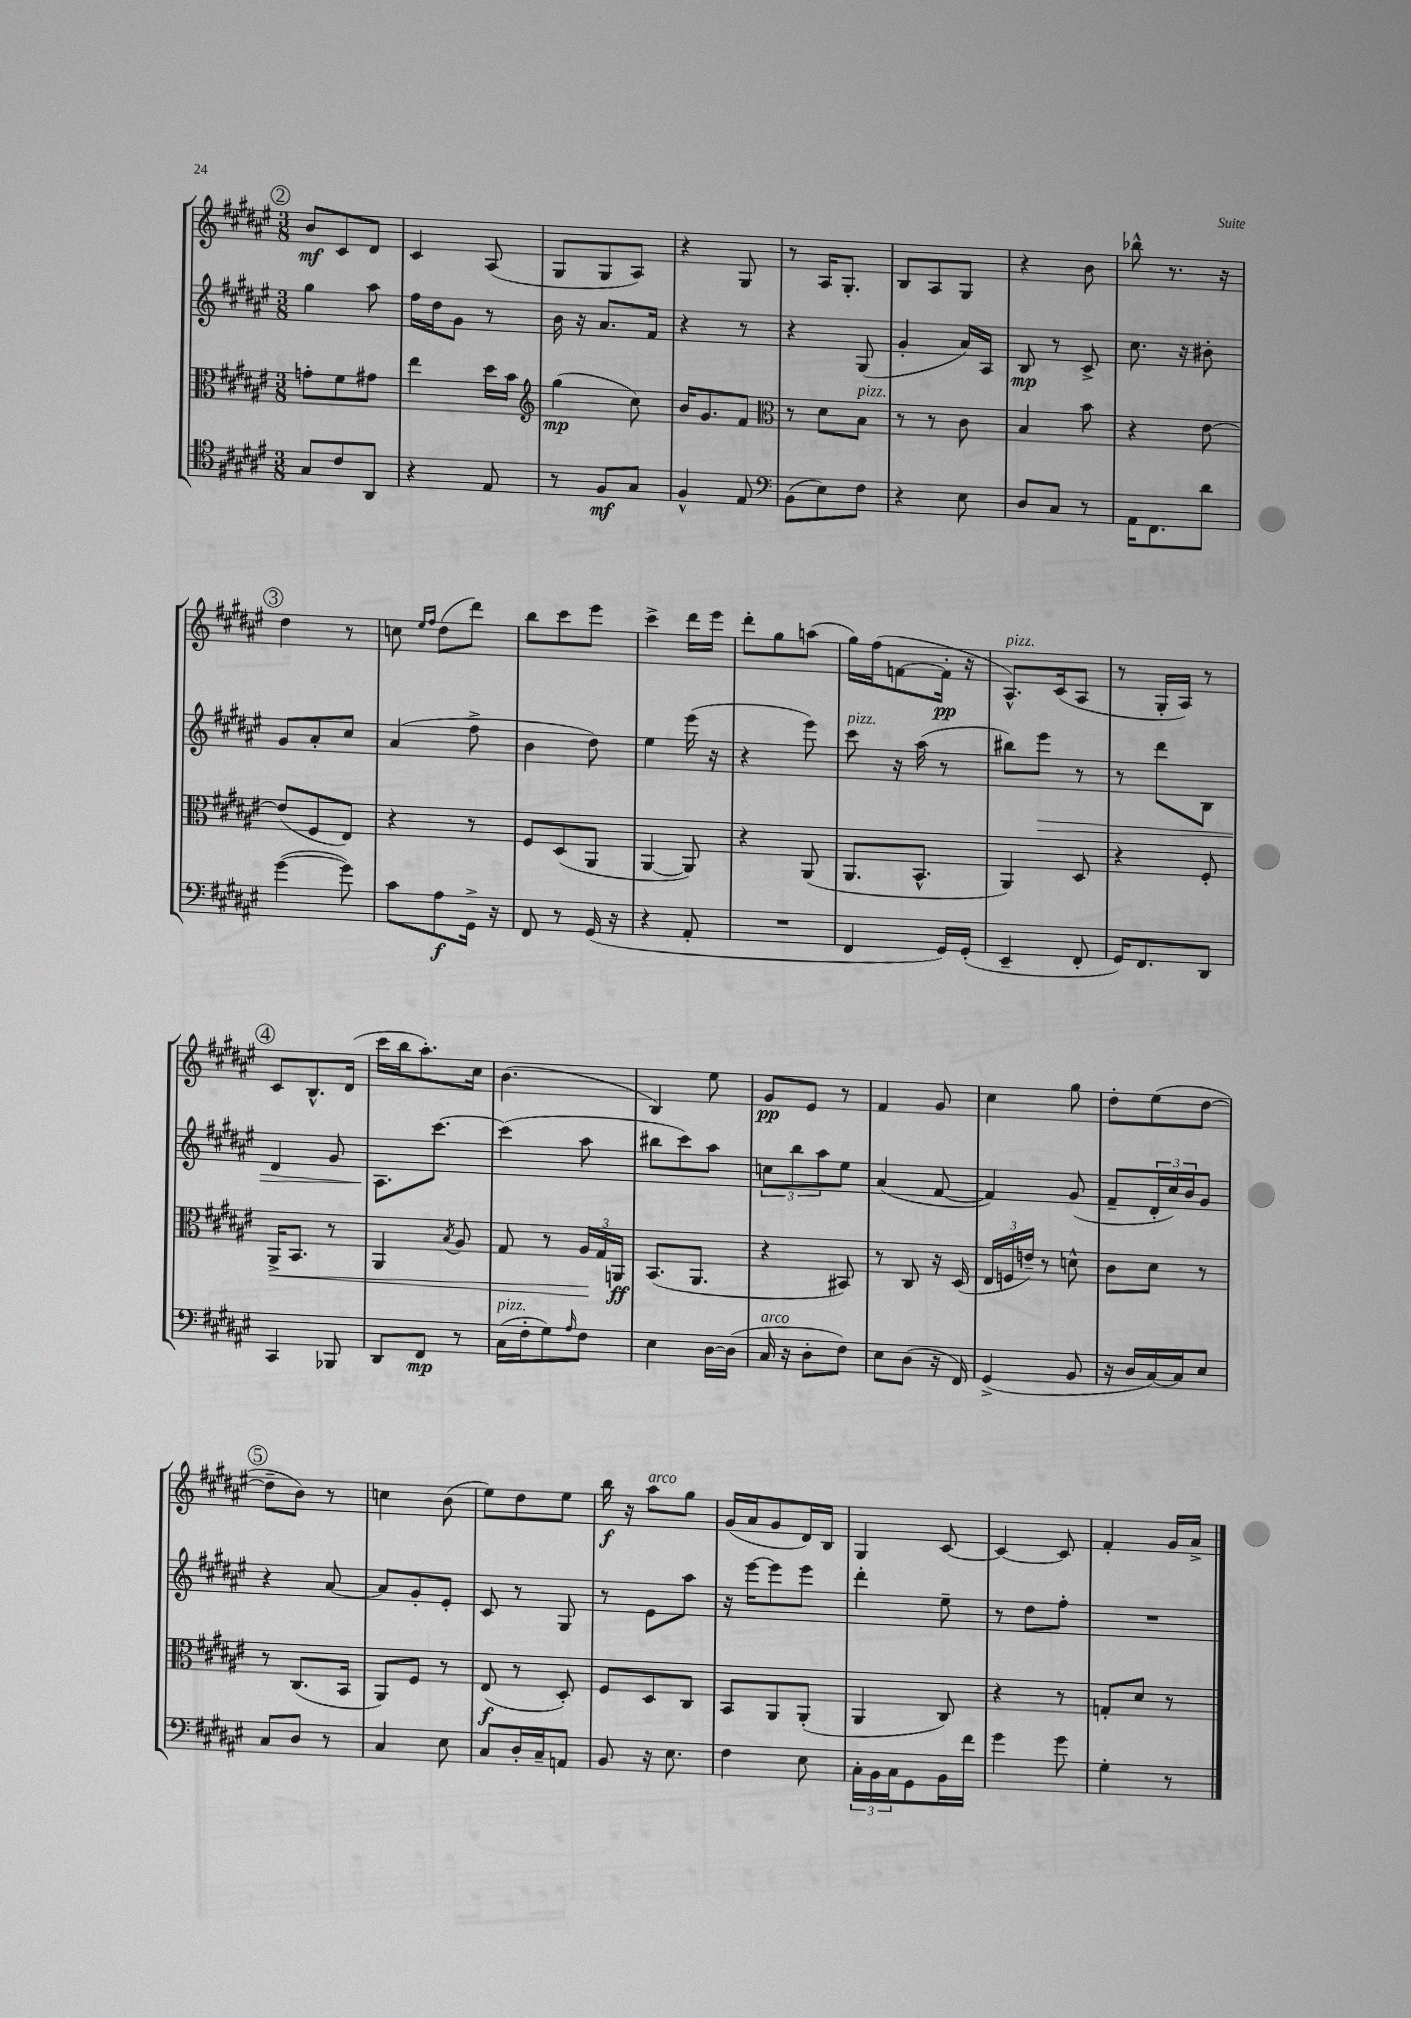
<<
\new StaffGroup <<
\new Staff = "s0" {
    \clef treble \key fis \major \numericTimeSignature \time 3/8
    \mark \markup { \circle "2" } b'8\mf cis'8 dis'8 |
    cis'4 ais8( |
    gis8 gis8 ais8) |
    r4 gis8 |
    r8 ais16 gis8.-. |
    b8 ais8 gis8 |
    r4 b'8 |
    bes''8-^ r8. r16 |
    \mark \markup { \circle "3" } dis''4 r8 |
    c''8 \grace { eis''16 fis''16 } dis''8( dis'''8) |
    b''8 cis'''8 eis'''8 |
    cis'''4-> dis'''16 eis'''16 |
    dis'''8-. gis''8 a''8( |
    gis''16) fis''16( f'8~ f'16-.\pp r16 |
    ais8.-^^\markup { \italic "pizz." }) cis'16( ais8 |
    r8 gis16-. ais16) r8 |
    \mark \markup { \circle "4" } cis'8 b8.-^ dis'16( |
    cis'''16 b''16 ais''8.-.) cis''16 |
    b'4.( |
    b4) eis''8 |
    gis'8\pp eis'8 r8 |
    fis'4 gis'8 |
    cis''4 gis''8 |
    dis''8-. eis''8( dis''8~ |
    \mark \markup { \circle "5" } dis''8-- b'8) r8 |
    c''4 b'8( |
    eis''8) dis''8 eis''8 |
    b''16\f r16 ais''8^\markup { \italic "arco" } gis''8 |
    gis'16( ais'16 gis'8 dis'16) b16 |
    gis4 cis'8~ |
    cis'4~ cis'8 |
    fis'4-. gis'16 ais'16-> \bar "|." |
}
\new Staff = "s1" {
    \clef treble \key fis \major \numericTimeSignature \time 3/8
    \mark \markup { \circle "2" } gis''4 ais''8 |
    fis''16 dis''16 gis'8 r8 |
    b'16 r16 ais'8. fis'16 |
    r4 r8 |
    r4 gis8( |
    gis'4-. ais'16) ais16 |
    b8\mp r8 cis'8-> |
    cis''8. r16 bis'8-. |
    \mark \markup { \circle "3" } gis'8 ais'8-. cis''8 |
    ais'4( fis''8-> |
    b'4 dis''8) |
    eis''4 eis'''16( r16 |
    r4 eis'''8) |
    cis'''8^\markup { \italic "pizz." } r16 ais''16( r8 |
    bis''8) eis'''8\> r8 |
    r8 dis'''8 b8 |
    \mark \markup { \circle "4" } dis'4 gis'8 |
    ais8.\! cis'''8.~ |
    cis'''4( ais''8 |
    bis''8 cis'''8) ais''8 |
    \tuplet 3/2 { c''8 b''8 ais''8 } eis''8 |
    ais'4( fis'8~ |
    fis'4) gis'8( |
    fis'8-- \tuplet 3/2 { dis'16-. cis''16) b'16 } gis'8 |
    \mark \markup { \circle "5" } r4 ais'8~ |
    ais'8 gis'8-. eis'8-. |
    cis'8 r8 gis8 |
    r8 eis'8 ais''8 |
    r16 eis'''16~ eis'''8 eis'''8 |
    dis'''4-. eis''8-- |
    r8 dis''8 fis''8-. |
    R4. \bar "|." |
}
\new Staff = "s2" {
    \clef alto \key fis \major \numericTimeSignature \time 3/8
    \mark \markup { \circle "2" } g'8-. fis'8 gis'8 |
    eis''4 dis''16 b'16 |
    \clef treble gis''4\mp( cis''8) |
    b'16 gis'8. fis'8 |
    \clef alto r8 dis'8 b8^\markup { \italic "pizz." } |
    r8 r8 cis'8 |
    b4 b'8 |
    r4 eis'8~ |
    \mark \markup { \circle "3" } eis'8( fis8 eis8) |
    r4 r8 |
    fis8 dis8( ais,8 |
    ais,4~ ais,8) |
    r4 ais,8( |
    ais,8. b,8.-^ |
    ais,4) dis8 |
    r4 fis8-. |
    \mark \markup { \circle "4" } ais,16->\< b,8. r8 |
    ais,4 \acciaccatura { b8 } ais8 |
    gis8 r8 \tuplet 3/2 { ais16\! gis16 a,16\ff } |
    b,8.( ais,8. |
    r4 bis,8) |
    r8 cis8 r16 dis16( |
    \tuplet 3/2 { eis16 f16 e'16--) } r8 d'8-^ |
    cis'8 dis'8 r8 |
    \mark \markup { \circle "5" } r8 cis8.( b,16 |
    ais,8) fis8 r8 |
    eis8\f( r8 dis8-.) |
    fis8 dis8 cis8 |
    b,8 ais,8 ais,8-.( |
    ais,4 cis8) |
    r4 r8 |
    g8-. dis'8 r8 \bar "|." |
}
\new Staff = "s3" {
    \clef tenor \key fis \major \numericTimeSignature \time 3/8
    \mark \markup { \circle "2" } gis8 cis'8 ais,8 |
    r4 eis8 |
    r8 fis8\mf gis8 |
    fis4-^ eis8 |
    \clef bass b,8( eis8) fis8 |
    r4 eis8 |
    dis8 cis8 r8 |
    ais,16 fis,8. dis'8 |
    \mark \markup { \circle "3" } gis'4~( gis'8) |
    cis'8 ais8\f gis,16-> r16 |
    fis,8 r8 gis,16( r16 |
    r4 ais,8-. |
    R4. |
    fis,4 gis,16) gis,16-.( |
    eis,4-- fis,8-. |
    gis,16) fis,8. dis,8 |
    \mark \markup { \circle "4" } cis,4 bes,,8 |
    dis,8 fis,8\mp r8 |
    cis16^\markup { \italic "pizz." }( fis16-. gis8) \grace { ais16 } fis8 |
    eis4 dis16~ dis16( |
    cis16^\markup { \italic "arco" } r16 dis8-. fis8) |
    eis8 dis8( r16 fis,16) |
    gis,4->( b,8 |
    r16 dis16 cis16~) cis16 eis8 |
    \mark \markup { \circle "5" } cis8 dis8 r8 |
    cis4 eis8 |
    cis8 dis16-. cis16-- a,8 |
    b,8 r16 eis8. |
    fis4 eis8 |
    \tuplet 3/2 { cis16-. b,16 cis16 } gis,8 b,16 fis'16 |
    gis'4 gis'8 |
    gis4-. r8 \bar "|." |
}
>>
>>
\layout { \context { \Score \remove "Bar_number_engraver" } }
